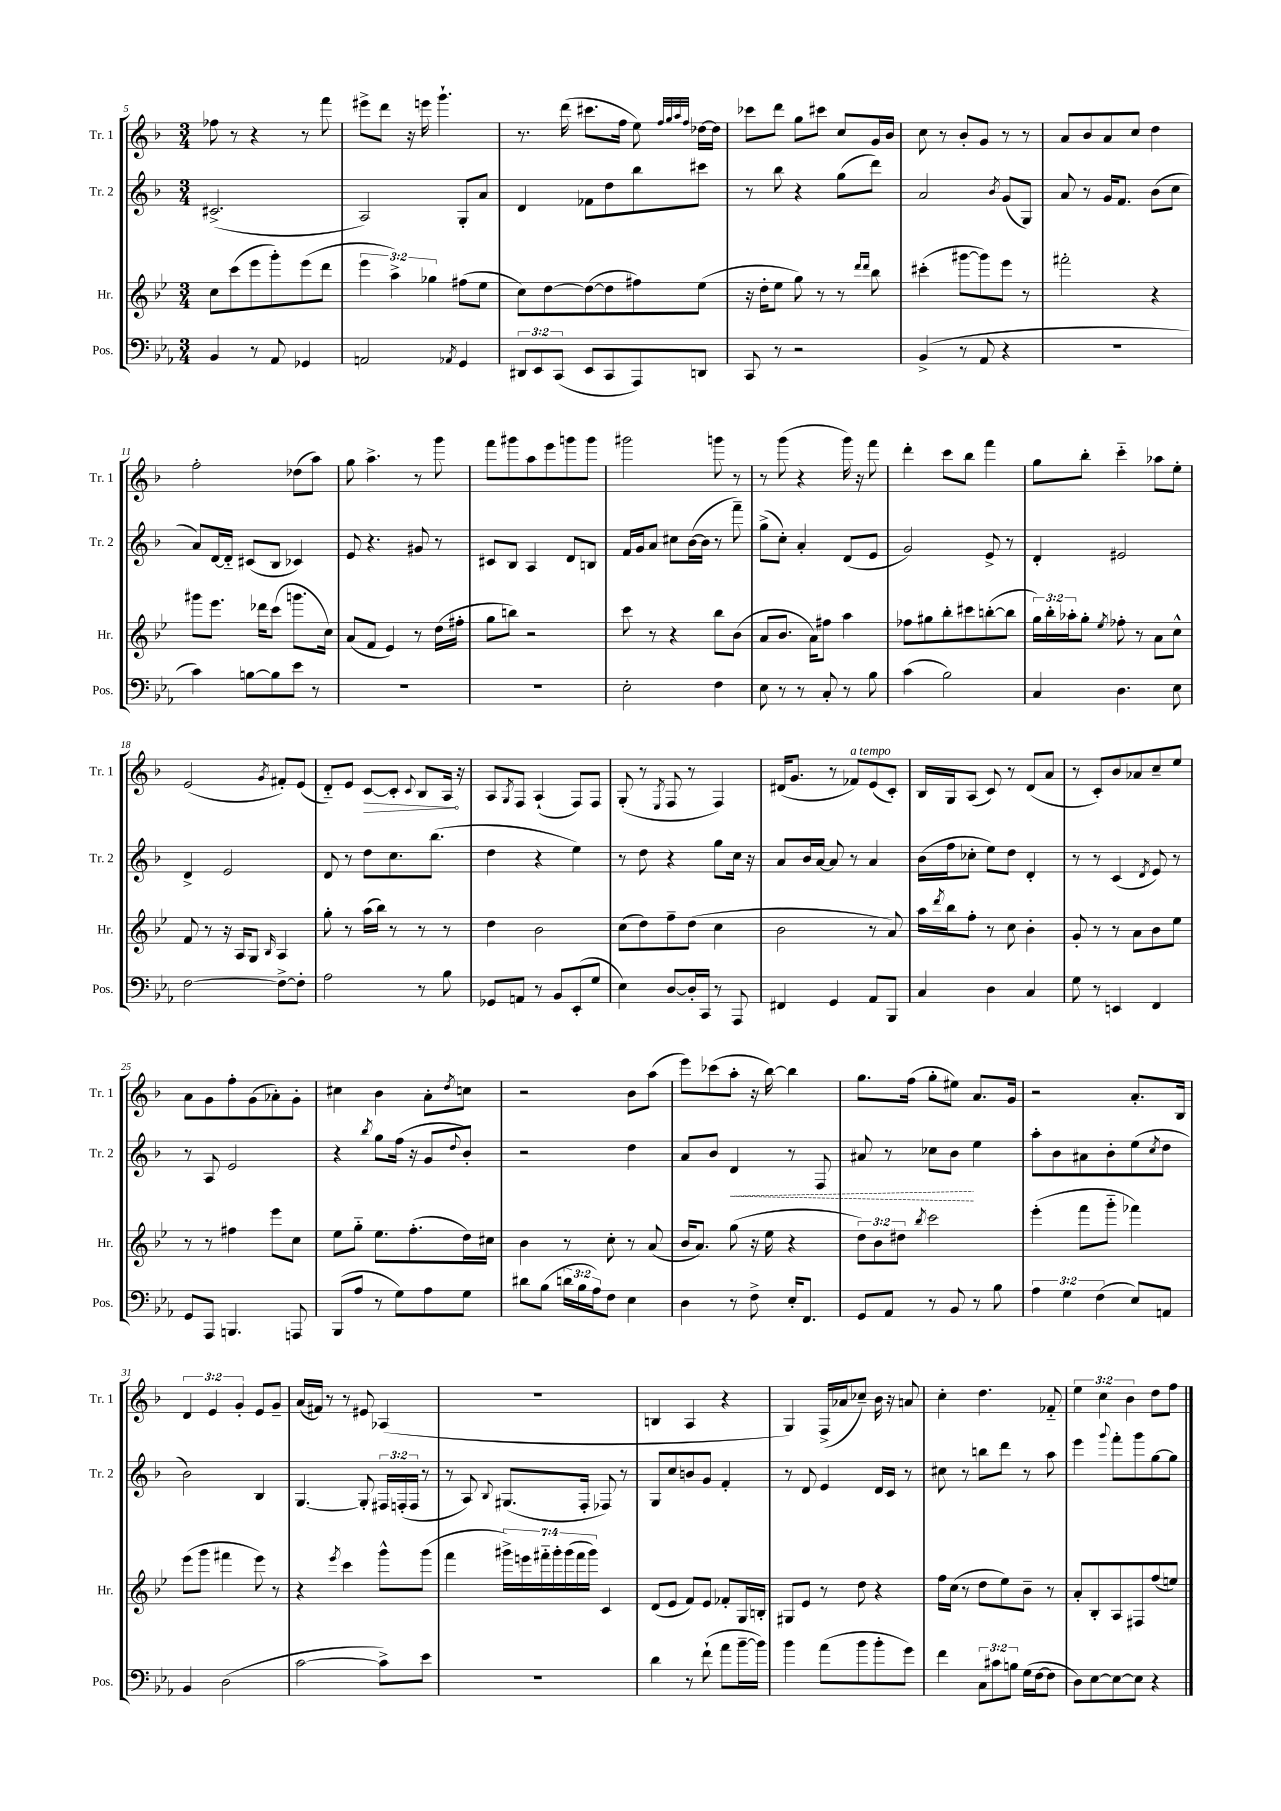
<<
\new StaffGroup <<
\new Staff = "s0" \with { instrumentName = "Tr. 1" shortInstrumentName = "Tr. 1" } {
    \clef treble \key f \major \numericTimeSignature \time 3/4 \override Staff.TupletNumber.text = #tuplet-number::calc-fraction-text
    fes''8 r8 r4 r8 f'''8 |
    eis'''8-> d'''8 r16 e'''16 g'''4.-! |
    r8. d'''16( cis'''8. f''16 e''8) \grace { f''32 g''32 a''32 f''32 } des''16~ des''16 |
    ces'''8 d'''8 g''8 cis'''8 c''8 g'16 bes'16 |
    c''8 r8 bes'8-. g'8 r8 r8 |
    a'8 bes'8 a'8 c''8 d''4 |
    f''2-. des''8( a''8) |
    g''8 a''4.-> r8 g'''8 |
    f'''8 gis'''8 a''8 e'''8 g'''8 g'''8 |
    gis'''2 g'''8 r8 |
    r8 g'''8( r4 g'''16) r16 f'''8 |
    d'''4-. c'''8 bes''8 f'''4 |
    g''8 bes''8-. c'''4-_ aes''8 e''8-. |
    e'2( \acciaccatura { g'8 } fis'8-.) e'8( |
    d'8-_) e'8 \once \override Hairpin.circled-tip = ##t c'8~\> c'8-. \appoggiatura { c'8 } bes8 a16\! r16 |
    a8 \acciaccatura { g8 } f8 a4-!( f8) f8 |
    g8-.( r8 \acciaccatura { e8 } f8 r8 f4) |
    dis'16( g'8. r8 fes'8^\markup { \italic "a tempo" }) e'8( c'8-.) |
    bes16 g16 a8( c'8) r8 d'8( a'8 |
    r8 c'8-.) bes'8 aes'8 c''8-- e''8 |
    a'8 g'8 f''8-. g'8( aes'8-.) g'8-. |
    cis''4 bes'4 a'8-. \acciaccatura { d''8 } c''8 |
    r2 bes'8 a''8( |
    e'''8) ces'''8( a''8-. r16 bes''16~) bes''4 |
    g''8. f''16( g''8-. eis''8) a'8. g'16 |
    r2 a'8.-. bes16 |
    \tuplet 3/2 { d'4 e'4 g'4-. } e'8 g'8-- |
    a'16( fis'16) r8 r8 eis'8 aes4( |
    R2. |
    b4 a4 r4 |
    g4) f16->( aes'16 ces''8--) bes'16 r16 a'8 |
    c''4-. d''4. fes'8-_ |
    \tuplet 3/2 { e''4 c''4 bes'4 } d''8 f''8 \bar "|." |
}
\new Staff = "s1" \with { instrumentName = "Tr. 2" shortInstrumentName = "Tr. 2" } {
    \clef treble \key f \major \numericTimeSignature \time 3/4 \override Staff.TupletNumber.text = #tuplet-number::calc-fraction-text
    cis'2.->( |
    a2) g8-. a'8 |
    d'4 fes'8 d''8 bes''8 cis'''8 |
    r8 bes''8 r4 g''8( d'''8) |
    a'2 \acciaccatura { bes'8 } g'8( g8) |
    a'8 r8 g'16 f'8. bes'8( c''8 |
    a'8) d'16~ d'16-_ cis'8( bes8 ces'4) |
    e'8 r4. gis'8 r8 |
    cis'8 bes8 a4 d'8 b8 |
    f'16 g'16 a'8 cis''8 bes'16~( bes'16 r8 f'''8--) |
    g''8->( c''8-.) a'4-. d'8( e'8 |
    g'2) e'8-> r8 |
    d'4-. eis'2 |
    d'4-> e'2 |
    d'8 r8 d''8 c''8. bes''8.( |
    d''4 r4 e''4) |
    r8 d''8 r4 g''8 c''16 r16 |
    a'8 bes'16 a'16~ a'8 r8 a'4 |
    bes'16( f''16 ces''8-. e''8) d''8 d'4-. |
    r8 r8 c'4( \acciaccatura { d'8 } e'8) r8 |
    r8 a8 e'2 |
    r4 \acciaccatura { bes''8 } g''8 f''16( r16 g'8 \appoggiatura { d''8 } bes'8-.) |
    r2 d''4 |
    a'8 bes'8 \once \override Hairpin.style = #'dashed-line d'4\< r8 f8 |
    ais'8 r8 ces''8 bes'8\! e''4 |
    a''8-. bes'8 ais'8 bes'8-. e''8( \acciaccatura { c''8 } d''8 |
    bes'2) bes4 |
    g4.~ g8-. \tuplet 3/2 { fis16 f16-.( f16 } r8 |
    r8 a8) \appoggiatura { bes8 } gis8.( f16-. fes8) r8 |
    g8 c''8 b'8 g'8 f'4-. |
    r8 d'8 e'4 d'16 c'16 r8 |
    cis''8 r8 b''8 d'''8 r8 a''8 |
    e'''4 \appoggiatura { g'''8 } f'''8-. g'''8 g''8~ g''8 \bar "|." |
}
\new Staff = "s2" \with { instrumentName = "Hr." shortInstrumentName = "Hr." } {
    \clef treble \key bes \major \numericTimeSignature \time 3/4 \override Staff.TupletNumber.text = #tuplet-number::calc-fraction-text
    c''8 c'''8( ees'''8 g'''8-.) ees'''8( d'''8 |
    \tuplet 3/2 { ees'''4 a''4->) ges''4 } fis''8( ees''8 |
    c''8) d''8~ d''8~( d''8 fis''8) ees''8( |
    r16 d''16-. ees''8 g''8) r8 r8 \grace { d'''16 d'''16 } bes''8 |
    cis'''4-.( gis'''8~ gis'''8) ees'''8 r8 |
    fis'''2-. r4 |
    gis'''8 ees'''8. des'''16 c'''8( g'''8. c''16) |
    a'8( f'8 ees'4) r8 d''16( fis''16-. |
    g''8 b''8) r2 |
    c'''8 r8 r4 bes''8 bes'8( |
    a'8 bes'8. a'16) fis''8 a''4 |
    fes''8 gis''8 bes''8-. cis'''8 b''8~-.( b''8 |
    \tuplet 3/2 { g''16) bes''16-. aes''16-. } g''8-. \acciaccatura { ees''8 } fes''8-. r8 a'8 c''8-^ |
    f'8 r8 r16 a16 g8 \grace { bes16 } a4 |
    g''8-. r8 a''16( bes''16) r8 r8 r8 |
    d''4 bes'2 |
    c''8( d''8) f''8-- d''8( c''4 |
    bes'2 r8 a'8) |
    a''16 \acciaccatura { d'''8 } bes''16 f''8-. r8 c''8 bes'4-. |
    g'8-. r8 r8 a'8 bes'8 ees''8 |
    r8 r8 fis''4 ees'''8 c''8 |
    ees''8 g''8-_ ees''8. f''8.-.( d''16) cis''16 |
    bes'4 r8 c''8-. r8 a'8( |
    bes'16 a'8.) g''8( r16 ees''16 r4 |
    \tuplet 3/2 { d''8) bes'8 dis''8 } \acciaccatura { bes''8 } c'''2 |
    ees'''4-.( f'''8 g'''8-_ fes'''4) |
    ees'''8( g'''8 fis'''4 ees'''8) r8 |
    r4 \acciaccatura { ees'''8 } c'''4 g'''8-^ g'''8( |
    f'''4 \tuplet 7/4 { gis'''16->) e'''16 fis'''16-_ gis'''16-. gis'''16( fis'''16 gis'''16) } c'4 |
    d'8( ees'8 f'8) ees'8 fes'8-. g16 b16-. |
    gis8 ees'8 r8 d''8 r4 |
    f''16 c''16( r8 d''8 ees''8) bes'8-- r8 |
    a'8-. bes8-. a8 fis8 f''8( e''8) \bar "|." |
}
\new Staff = "s3" \with { instrumentName = "Pos." shortInstrumentName = "Pos." } {
    \clef bass \key ees \major \numericTimeSignature \time 3/4 \override Staff.TupletNumber.text = #tuplet-number::calc-fraction-text
    bes,4 r8 aes,8 ges,4 |
    a,2 \acciaccatura { aes,8 } g,4 |
    \tuplet 3/2 { dis,8 ees,8 c,8( } ees,8 c,8 aes,,8) d,8 |
    c,8 r8 r2 |
    bes,4->( r8 aes,8 r4 |
    R2. |
    c'4) b8~ b8 ees'8 r8 |
    R2. |
    R2. |
    ees2-. f4 |
    ees8 r8 r8 c8-. r8 bes8 |
    c'4( bes2) |
    c4 d4. ees8 |
    f2~ f8~-> f8-. |
    aes2 r8 bes8 |
    ges,8 a,8 r8 bes,8 ees,8-.( g8 |
    ees4) d8~ d16-. c,16 r8 aes,,8 |
    fis,4 g,4 aes,8 bes,,8 |
    c4 d4 c4 |
    g8 r8 e,4 f,4 |
    g,8 aes,,8 b,,4. a,,8 |
    bes,,8( aes8 r8 g8) aes8 g8 |
    dis'8 bes8( \tuplet 3/2 { d'16 bes16 aes16) } f8 ees4 |
    d4 r8 f8-> ees16-. f,8. |
    g,8 aes,8 r8 bes,8 r8 bes8 |
    \tuplet 3/2 { aes4 g4 f4( } ees8) a,8 |
    bes,4 d2( |
    c'2~ c'8->) ees'8 |
    R2. |
    d'4 r8 f'8-!( aes'8 bes'16~-- bes'16) |
    bes'4 aes'8( bes'8 bes'8-. g'8) |
    f'4 \tuplet 3/2 { c8 cis'8 b8 } g16( f16~ f8 |
    d8) ees8~ ees8~ ees8 r4 \bar "|." |
}
>>
>>
\layout { \context { \Score currentBarNumber = #5 } }
